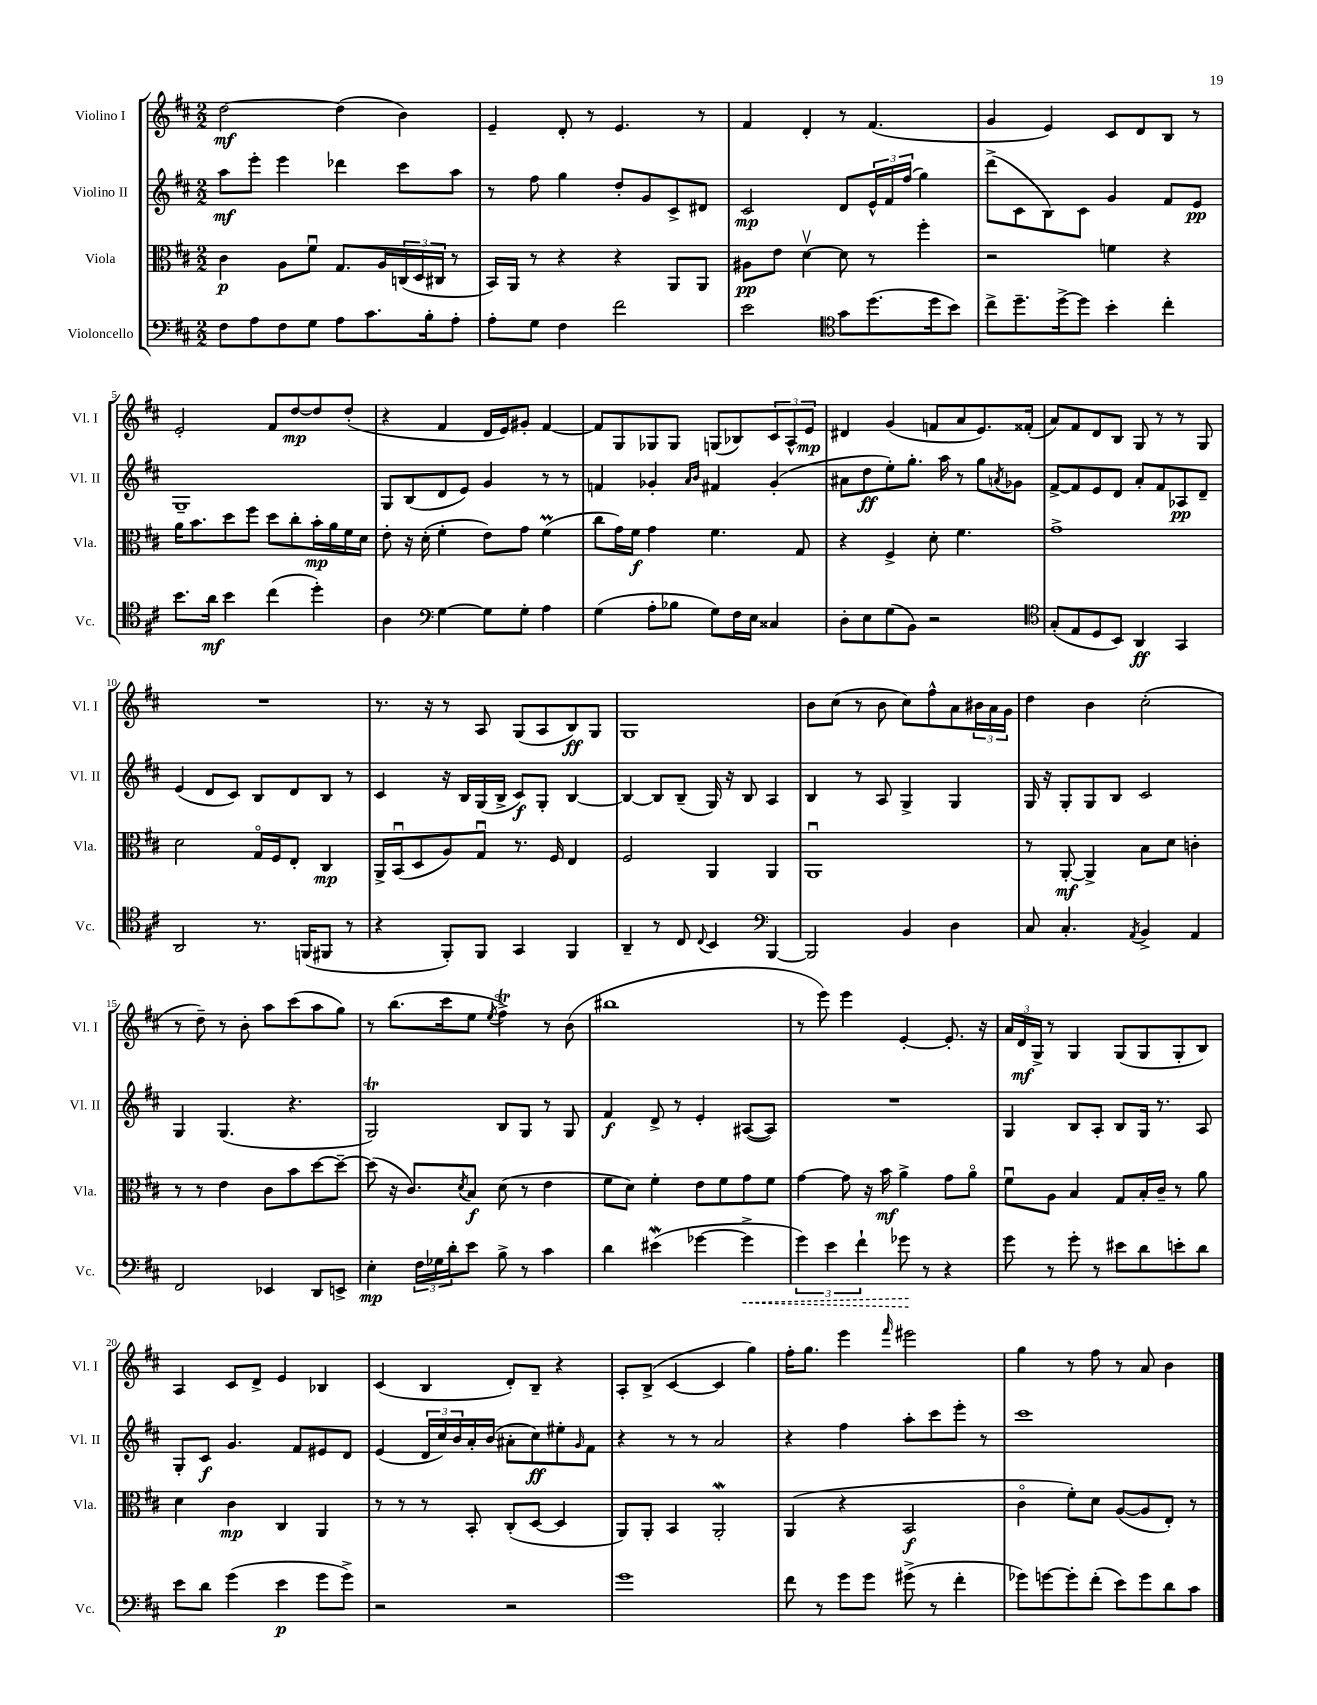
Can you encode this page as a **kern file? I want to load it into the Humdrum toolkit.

**kern	**dynam	**kern	**dynam	**kern	**dynam	**kern	**dynam
*part4	*part4	*part3	*part3	*part2	*part2	*part1	*part1
*staff4	*staff4	*staff3	*staff3	*staff2	*staff2	*staff1	*staff1
*I"Violoncello	*	*I"Viola	*	*I"Violino II	*	*I"Violino I	*
*I'Vc.	*	*I'Vla.	*	*I'Vl. II	*	*I'Vl. I	*
*clefF4	*	*clefC3	*	*clefG2	*	*clefG2	*
*k[f#c#]	*	*k[f#c#]	*	*k[f#c#]	*	*k[f#c#]	*
*M2/2	*	*M2/2	*	*M2/2	*	*M2/2	*
=1	=1	=1	=1	=1	=1	=1	=1
8F#\L	.	4c#\	p	8aa\L	mf	[2dd\	mf
8A\	.	.	.	8eee'\J	.	.	.
8F#\	.	8A\L	.	4eee\	.	.	.
8G\J	.	8f#u\J	.	.	.	.	.
8A\L	.	8.G/L	.	4ddd-X\	.	(4dd\]	.
8.c#\	.	.	.	.	.	.	.
.	.	16A/L	.	.	.	.	.
.	.	(24Cn/	.	8ccc#\L	.	4b\)	.
.	.	24D/	.	.	.	.	.
16B'\k	.	.	.	.	.	.	.
.	.	24C#X/JJ	.	.	.	.	.
8A'\J	.	8r	.	8aa\J	.	.	.
=2	=2	=2	=2	=2	=2	=2	=2
8A'\L	.	16BB/LL)	.	8r	.	4e~/	.
.	.	16AA/JJ	.	.	.	.	.
8G\J	.	8r	.	8ff#\	.	.	.
4F#\	.	4r	.	4gg\	.	8d'/	.
.	.	.	.	.	.	8r	.
2f#\	.	4r	.	8dd'/L	.	4.e/	.
.	.	.	.	8g/	.	.	.
.	.	8AA/L	.	8c#^/	.	.	.
.	.	8AA/J	.	8d#X/J	.	8r	.
=3	=3	=3	=3	=3	=3	=3	=3
2e\	.	8A#X\L	pp	2c#/	mp	4f#/	.
.	.	8e\J	.	.	.	.	.
.	.	[4dv\	.	.	.	4d'/	.
*clefC4	*	*	*	*	*	*	*
8g\L	.	8d\]	.	8d/L	.	8r	.
(8.dd\	.	8r	.	24e^^/L	.	(4.f#/	.
.	.	.	.	24f#/	.	.	.
.	.	.	.	(24ff#/JJ	.	.	.
.	.	4ff#'\	.	4gg\)	.	.	.
16dd\k	.	.	.	.	.	.	.
8b\J)	.	.	.	.	.	.	.
=4	=4	=4	=4	=4	=4	=4	=4
8cc#^\L	.	2r	.	(8ddd^\L	.	4g/	.
8.dd~\	.	.	.	8c#\	.	.	.
.	.	.	.	8B\)	.	4e/)	.
[16dd^\k	.	.	.	.	.	.	.
8dd\J]	.	.	.	8c#\J	.	.	.
4b'\	.	4fn\	.	4g/	.	8c#/L	.
.	.	.	.	.	.	8d/	.
4cc#'\	.	4r	.	8f#/L	.	8B/J	.
.	.	.	.	8e/J	pp	8r	.
!!LO:LB:g=z
=5	=5	=5	=5	=5	=5	=5	=5
8.b\L	.	16a\KL	.	1G~	.	2e'/	.
.	.	8.b\	.	.	.	.	.
16a\Jk	mf	.	.	.	.	.	.
4b\	.	8dd\	.	.	.	.	.
.	.	8ff#\J	.	.	.	.	.
(4cc#\	.	8dd\L	.	.	.	8f#/L	.
.	.	8cc#'\	.	.	.	[8dd/	mp
4dd'\)	.	16b'\L	mp	.	.	8dd/]	.
.	.	16a\	.	.	.	.	.
.	.	16f#\	.	.	.	(8dd'/J	.
.	.	16d\JJ	.	.	.	.	.
=6	=6	=6	=6	=6	=6	=6	=6
4A\	.	8e'\	.	8G/L	.	4r	.
.	.	16r	.	(8B/	.	.	.
.	.	(16d'\	.	.	.	.	.
*clefF4	*	*	*	*	*	*	*
[4G\	.	4f#'\	.	8d/	.	4f#/	.
.	.	.	.	8e/J)	.	.	.
8G\L]	.	8e\L)	.	4g/	.	16d/LL	.
.	.	.	.	.	.	16e/J)	.
8G'\J	.	8g\J	.	.	.	8g#X'/J	.
4A\	.	(4f#m\	.	8r	.	[4f#/	.
.	.	.	.	8r	.	.	.
=7	=7	=7	=7	=7	=7	=7	=7
(4G\	.	8cc#\L	.	4fn/	.	8f#/L]	.
.	.	16g\L)	.	.	.	8G/	.
.	.	16f#\JJ	f	.	.	.	.
8A'\L	.	4g\	.	4g-X'/	.	8G-X/	.
8B-X\J	.	.	.	.	.	8G-/J	.
.	.	.	.	16qqa/LL	.	.	.
.	.	.	.	16qqb/JJ	.	.	.
8G\L)	.	4.f#\	.	4f#X/	.	(8Gn/L	.
16F#\L	.	.	.	.	.	8B-X/)	.
16E\JJ	.	.	.	.	.	.	.
4C##X/	.	.	.	(4g-'/	.	12c#/	.
.	.	.	.	.	.	12A^^/	.
.	.	8G/	.	.	.	.	.
.	.	.	.	.	.	12e/J	mp
=8	=8	=8	=8	=8	=8	=8	=8
8D'\L	.	4r	.	8a#X\L	.	4d#X/	.
8E\	.	.	.	8dd\	ff	.	.
(8G\	.	4F#^/	.	8ee'\)	.	(4g/	.
8BB\J)	.	.	.	8.gg'\J	.	.	.
2r	.	8d'\	.	.	.	8fn/L	.
.	.	.	.	16aa\	.	.	.
.	.	4.f#\	.	8r	.	8a/	.
.	.	.	.	8gg\L	.	8.e/)	.
.	.	.	.	8qan/	.	.	.
.	.	.	.	8g-X\J	.	.	.
.	.	.	.	.	.	(16f##X'/Jk	.
=9	=9	=9	=9	=9	=9	=9	=9
*clefC4	*	*	*	*	*	*	*
(8G'/L	.	1g^	.	[8f#^/L	.	8a/L)	.
8E/	.	.	.	8f#/]	.	8f#/	.
8D/	.	.	.	8e/	.	8d/	.
8BB/J)	.	.	.	8d/J	.	8B/J	.
4AA/	ff	.	.	8a'/L	.	8G/	.
.	.	.	.	8f#/	.	8r	.
4GG/	.	.	.	8A-X/	pp	8r	.
.	.	.	.	8d~/J	.	8G/	.
!!LO:LB:g=z
=10	=10	=10	=10	=10	=10	=10	=10
2AA/	.	2d\	.	(4e/	.	1r	.
.	.	.	.	8d/L	.	.	.
.	.	.	.	8c#/J)	.	.	.
8.r	.	16G/LL	.	8B/L	.	.	.
.	.	16F#/J	.	.	.	.	.
.	.	8E'/J	.	8d/	.	.	.
(16FFn/KL	.	.	.	.	.	.	.
8FF#X/J	.	4C#/	mp	8B/J	.	.	.
8r	.	.	.	8r	.	.	.
=11	=11	=11	=11	=11	=11	=11	=11
4r	.	16AA^/LL	.	4c#/	.	8.r	.
.	.	(16BBu/J	.	.	.	.	.
.	.	8D/	.	.	.	.	.
.	.	.	.	.	.	16r	.
8FF#'/L)	.	8A/)	.	16r	.	8r	.
.	.	.	.	16B/LL	.	.	.
8FF#/J	.	8Gu/J	.	(16G/	.	8A/	.
.	.	.	.	16B^/JJ	.	.	.
4GG/	.	8.r	.	8c#/L)	f	(8G/L	.
.	.	.	.	8G'/J	.	8A/	.
.	.	16F#/	.	.	.	.	.
4FF#/	.	4E/	.	[4B/	.	8B/)	ff
.	.	.	.	.	.	8G/J	.
=12	=12	=12	=12	=12	=12	=12	=12
4AA~/	.	2F#/	.	4B/_	.	1G	.
8r	.	.	.	8B/L]	.	.	.
8C#/	.	.	.	(8B~/J	.	.	.
8qqC#/	.	.	.	.	.	.	.
4BB/	.	4AA/	.	16G/)	.	.	.
.	.	.	.	16r	.	.	.
.	.	.	.	8B/	.	.	.
*clefF4	*	*	*	*	*	*	*
[4BBB/	.	4AA/	.	4A/	.	.	.
=13	=13	=13	=13	=13	=13	=13	=13
2BBB/]	.	1AAu	.	4B/	.	8b\L	.
.	.	.	.	.	.	(8cc#\J	.
.	.	.	.	8r	.	8r	.
.	.	.	.	8A/	.	8b\	.
4BB/	.	.	.	4G^/	.	8cc#\L)	.
.	.	.	.	.	.	8ff#^^\	.
4D\	.	.	.	4G/	.	8a\	.
.	.	.	.	.	.	24b#X\L	.
.	.	.	.	.	.	24a\	.
.	.	.	.	.	.	24g\JJ	.
=14	=14	=14	=14	=14	=14	=14	=14
8C#/	.	8r	.	16G/	.	4dd\	.
.	.	.	.	16r	.	.	.
4.C#'/	.	[8AA'/	mf	8G'/L	.	.	.
.	.	4AA^/]	.	8G/	.	4b\	.
.	.	.	.	8B/J	.	.	.
8qAA/	.	.	.	.	.	.	.
4BB^/	.	8B\L	.	2c#/	.	(2cc#'\	.
.	.	8d\J	.	.	.	.	.
4AA/	.	4cn'\	.	.	.	.	.
!!LO:LB:g=z
=15	=15	=15	=15	=15	=15	=15	=15
2FF#/	.	8r	.	4G/	.	8r	.
.	.	8r	.	.	.	8dd~\)	.
.	.	4e\	.	(4.G/	.	8r	.
.	.	.	.	.	.	8b'\	.
4EE-X/	.	8c#\L	.	.	.	8aa\L	.
.	.	8b\	.	4.r	.	(8ccc#\	.
8DD/L	.	[8dd\	.	.	.	8aa\	.
8EEn^/J	.	8dd~\J_	.	.	.	8gg\J)	.
=16	=16	=16	=16	=16	=16	=16	=16
4E'\	mp	(8dd\]	.	2GT/)	.	8r	.
.	.	16r	.	.	.	(8.bb\L	.
.	.	8.c#/L)	.	.	.	.	.
24F#\LL	.	.	.	.	.	.	.
24G-X\	.	.	.	.	.	.	.
.	.	.	.	.	.	16ccc#\k	.
24d'\J	.	.	.	.	.	.	.
.	.	8qd/	.	.	.	.	.
8e\J	.	8B/J	f	.	.	8ee\J	.
.	.	.	.	.	.	8qee/	.
8B^\	.	(8d\	.	8B/L	.	4ff#t^\)	.
8r	.	8r	.	8G/J	.	.	.
4c#\	.	4e\	.	8r	.	8r	.
.	.	.	.	8G/	.	(8b\	.
=17	=17	=17	=17	=17	=17	=17	=17
4d\	.	8f#\L	.	4f#/	f	1bb#X	.
.	.	8d\J)	.	.	.	.	.
(4e#XW\	.	4f#'\	.	8d^/	.	.	.
.	.	.	.	8r	.	.	.
[4g-X\	.	8e\L	.	4e'/	.	.	.
.	.	8f#\	.	.	.	.	.
!	!LO:HP:b	!	!	!	!	!	!
4g-^\]	<	8g\	.	([8A#X/L	.	.	.
.	.	8f#\J	.	8A#/J])	.	.	.
=18	=18	=18	=18	=18	=18	=18	=18
6g\)	.	[4g\	.	1r	.	8r	.
.	.	.	.	.	.	8eee\)	.
6e\	.	.	.	.	.	.	.
.	.	8g\]	.	.	.	4eee\	.
6f#`\	.	.	.	.	.	.	.
.	.	16r	.	.	.	.	.
.	.	16b\	mf	.	.	.	.
8g-X\	.	4a^\	.	.	.	[4e'/	.
8r	[	.	.	.	.	.	.
4r	.	8g\L	.	.	.	8.e'/]	.
.	.	8a\J	.	.	.	.	.
.	.	.	.	.	.	16r	.
=19	=19	=19	=19	=19	=19	=19	=19
8g\	.	8f#u\L	.	4G/	.	24a/LL	.
.	.	.	.	.	.	24d/	mf
.	.	.	.	.	.	24G^/JJ	.
8r	.	8A\J	.	.	.	8r	.
8g'\	.	4B/	.	8B/L	.	4G/	.
8r	.	.	.	8A'/J	.	.	.
8e#X\L	.	8G/L	.	8B/L	.	(8G/L	.
8d\	.	16B'/L	.	16G/Jk	.	8G/	.
.	.	16c#~/JJ	.	8.r	.	.	.
8en'\	.	8r	.	.	.	8G'/	.
8d\J	.	8a\	.	8A/	.	8B/J)	.
!!LO:LB:g=z
=20	=20	=20	=20	=20	=20	=20	=20
8e\L	.	4d\	.	8G'/L	.	4A/	.
8d\J	.	.	.	8c#/J	f	.	.
(4g\	.	4c#\	mp	4.g/	.	8c#/L	.
.	.	.	.	.	.	8d^/J	.
4e\	p	4C#/	.	.	.	4e/	.
.	.	.	.	8f#/L	.	.	.
8g\L	.	4AA/	.	8e#X/	.	4B-X/	.
8g^\J)	.	.	.	8d/J	.	.	.
=21	=21	=21	=21	=21	=21	=21	=21
2r	.	8r	.	(4e/	.	(4c#/	.
.	.	8r	.	.	.	.	.
.	.	8r	.	24d/LL	.	4B/	.
.	.	.	.	24cc#/)	.	.	.
.	.	.	.	24b/	.	.	.
.	.	8BB'/	.	16a'/	.	.	.
.	.	.	.	(16b/JJ	.	.	.
2r	.	(8C#'/L	.	8a#X'\L	.	8d'/L)	.
.	.	[8D/J	.	8cc#\)	ff	8B~/J	.
.	.	4D/]	.	8ee#X'\	.	4r	.
.	.	.	.	16qqg/	.	.	.
.	.	.	.	8f#\J	.	.	.
=22	=22	=22	=22	=22	=22	=22	=22
1g	.	8AA/L)	.	4r	.	8A'/L	.
.	.	8AA'/J	.	.	.	(8B^/J	.
.	.	4BB/	.	8r	.	[4c#/	.
.	.	.	.	8r	.	.	.
.	.	2AAW'/	.	2a/	.	4c#/]	.
.	.	.	.	.	.	4gg\)	.
=23	=23	=23	=23	=23	=23	=23	=23
8f#\	.	(4AA/	.	4r	.	16ff#'\KL	.
.	.	.	.	.	.	8.gg\J	.
8r	.	.	.	.	.	.	.
8g\L	.	4r	.	4ff#\	.	4eee\	.
8g\J	.	.	.	.	.	.	.
.	.	.	.	.	.	16qqfff#/	.
(8g#X^\	.	2BB/	f	8aa'\L	.	2eee#X\	.
8r	.	.	.	8ccc#\	.	.	.
4f#'\	.	.	.	8eee'\J	.	.	.
.	.	.	.	8r	.	.	.
=24	=24	=24	=24	=24	=24	=24	=24
8g-X\L)	.	4c#\	.	1ccc#	.	4gg\	.
[8gn\	.	.	.	.	.	.	.
8g'\]	.	8f#'\L)	.	.	.	8r	.
(8f#'\J	.	8d\J	.	.	.	8ff#\	.
8e\L)	.	([8A/L	.	.	.	8r	.
8g\	.	8A/]	.	.	.	8a/	.
8d\	.	8E'/J)	.	.	.	4b\	.
8c#\J	.	8r	.	.	.	.	.
==	==	==	==	==	==	==	==
*-	*-	*-	*-	*-	*-	*-	*-
